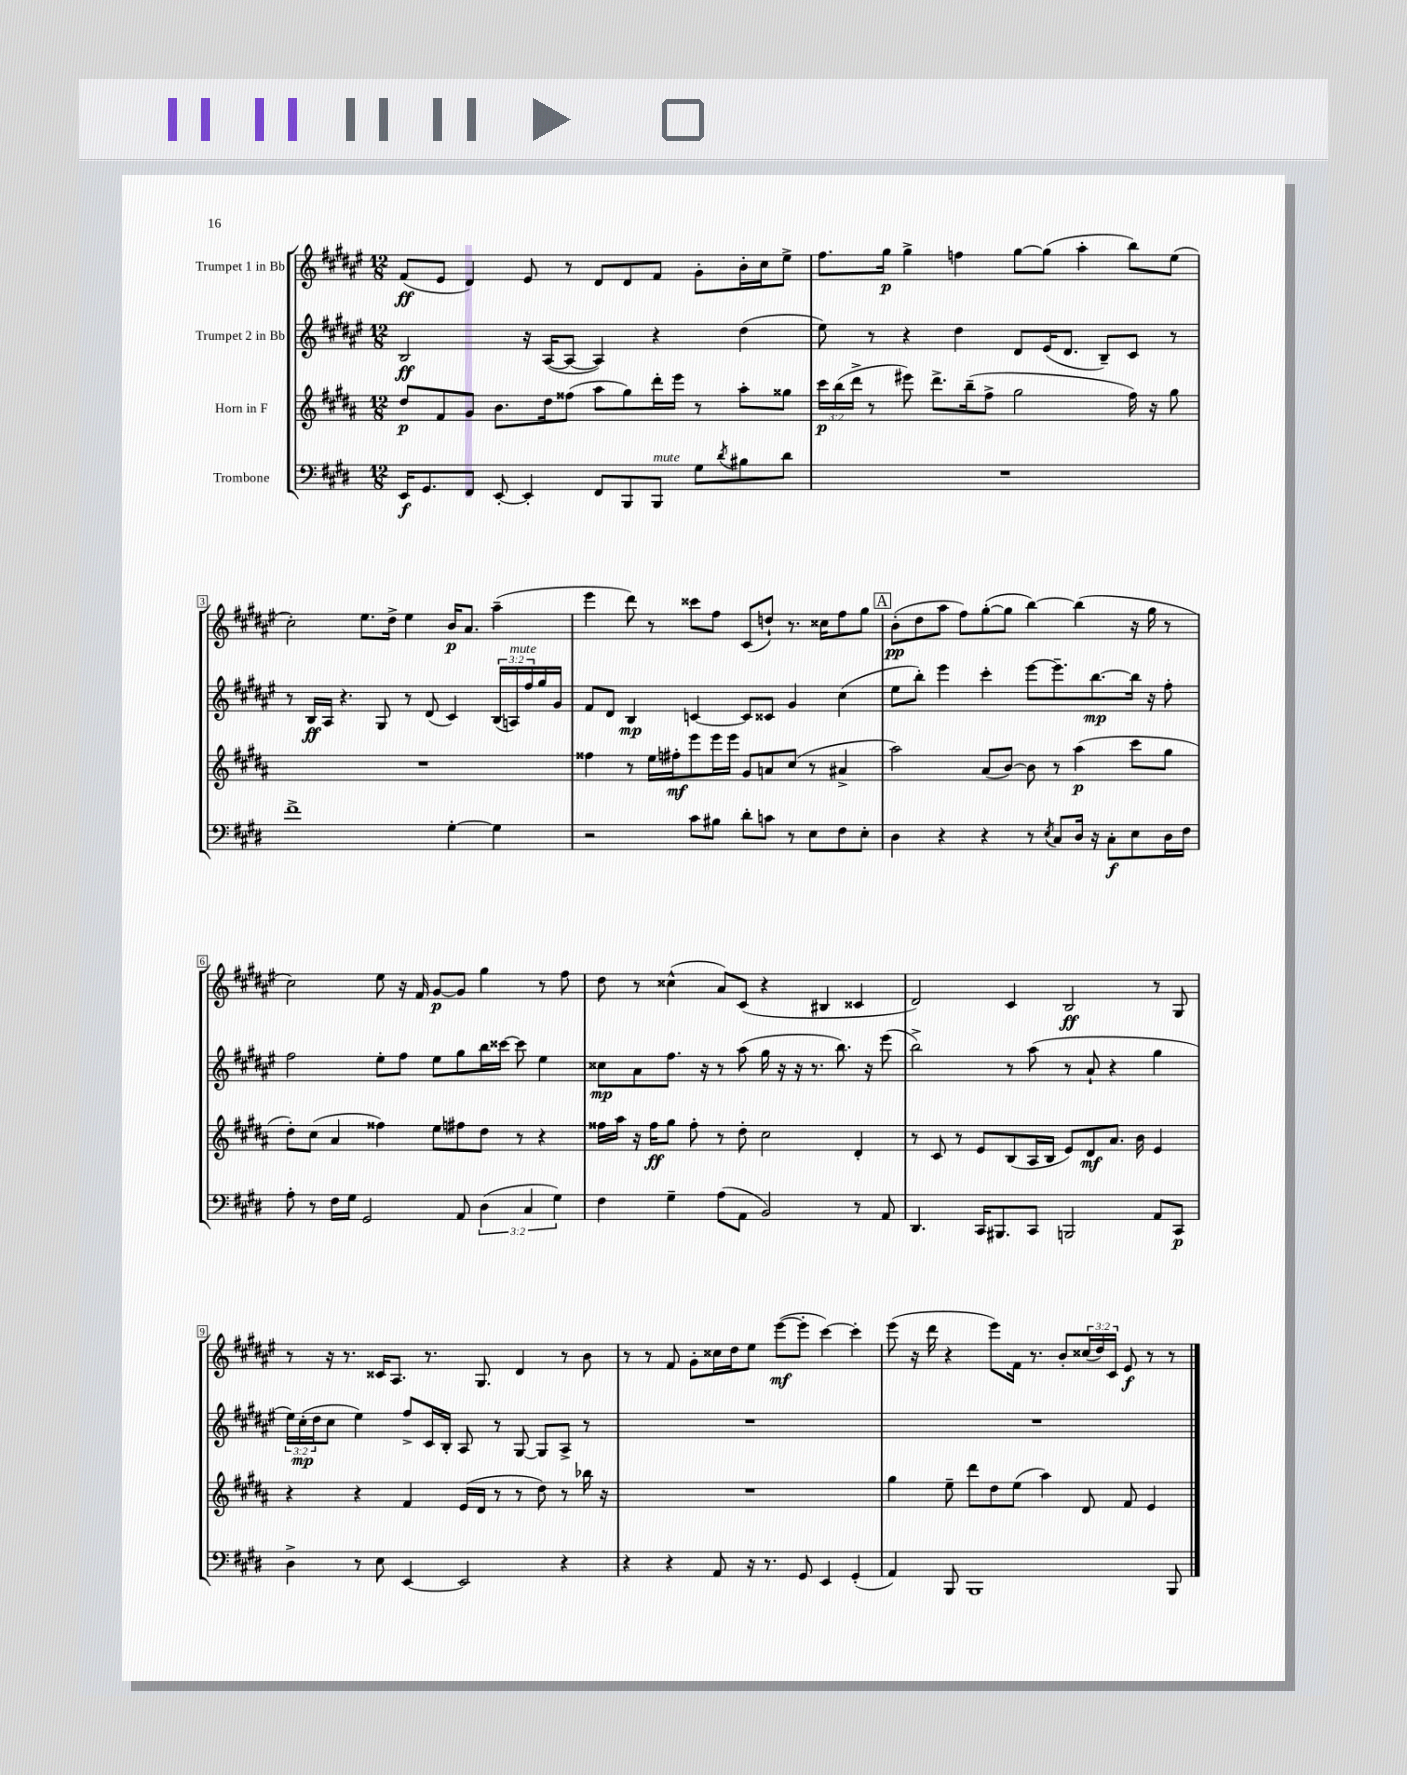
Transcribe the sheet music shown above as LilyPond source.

<<
\new StaffGroup <<
\new Staff = "s0" \with { instrumentName = "Trumpet 1 in Bb" } {
    \clef treble \key fis \major \numericTimeSignature \time 12/8 \override Staff.TupletNumber.text = #tuplet-number::calc-fraction-text
    fis'8\ff( eis'8 dis'4) eis'8 r8 dis'8 dis'8 fis'8 gis'8-. b'16-. cis''16 eis''8-> |
    fis''8. gis''16\p gis''4-> f''4 gis''8~ gis''8( ais''4-. b''8) eis''8( |
    cis''2-.) eis''8. dis''16-> eis''4 b'16\p ais'8. ais''4--( |
    eis'''4 dis'''8) r8 cisis'''8 fis''8 cis'8( d''8-!) r8. cisis''16 fis''8 gis''8 |
    \mark \markup { \box "A" } b'8-.\pp( dis''8 ais''8 fis''8) gis''8~-.( gis''8 b''4~) b''4( r16 gis''16 r8 |
    cis''2) eis''8 r16 fis'16 gis'8~\p gis'8 gis''4 r8 fis''8 |
    dis''8 r8 cisis''4-^( ais'8) cis'8( r4 bis4 cisis'4 |
    dis'2) cis'4 b2\ff r8 gis8 |
    r8 r16 r8. cisis'16 ais8. r8. gis8. dis'4 r8 b'8 |
    r8 r8 fis'8 gis'8-. cisis''16 dis''16 eis''8 eis'''8~\mf( eis'''8-. cis'''4~) cis'''4-. |
    eis'''8( r16 dis'''16 r4 eis'''8) fis'16 r8. b'8-. \tuplet 3/2 { cisis''16( dis''16) cis'16 } eis'8\f r8 r8 \bar "|." |
}
\new Staff = "s1" \with { instrumentName = "Trumpet 2 in Bb" } {
    \clef treble \key fis \major \numericTimeSignature \time 12/8 \override Staff.TupletNumber.text = #tuplet-number::calc-fraction-text
    b2\ff r16 ais16~( ais8~ ais4) r4 dis''4( |
    eis''8) r8 r4 dis''4 dis'8 eis'16( dis'8. b8--) cis'8 r8 |
    r8 b16\ff ais16 r4. gis8 r8 dis'8( cis'4) \tuplet 3/2 { b16( a16^\markup { \italic "mute" }) fis''16 } gis''16 gis'16 |
    fis'8 dis'8 b4\mp c'4~ c'8 cisis'8 gis'4 cis''4( |
    \mark \markup { \box "A" } eis''8 b''8-.) eis'''4 cis'''4-. eis'''8~ eis'''8.-- b''8.~\mp b''16 r16 fis''8-. |
    fis''2 eis''8-. fis''8 eis''8 gis''8 b''16 cisis'''16~ cisis'''8 eis''4 |
    cisis''8\mp ais'8 fis''8. r16 r8 ais''8( gis''16 r16 r16 r8. b''8.) r16 eis'''8( |
    b''2->) r8 ais''8( r8 ais'8-! r4 gis''4 |
    \tuplet 3/2 { eis''16) cis''16-.\mp( dis''16 } cis''8 eis''4) fis''8-> cis'16 b16-. ais8 r8 gis8~ gis8 ais8-> r8 |
    R1. |
    R1. \bar "|." |
}
\new Staff = "s2" \with { instrumentName = "Horn in F" } {
    \clef treble \key b \major \numericTimeSignature \time 12/8 \override Staff.TupletNumber.text = #tuplet-number::calc-fraction-text
    dis''8\p fis'8 gis'8 b'8. dis''16 fisis''8( ais''8 gis''8) dis'''16-. e'''16 r8 ais''8-. gisis''8 |
    \tuplet 3/2 { cis'''16\p b''16( dis'''16-> } r8 eis'''8) dis'''8.-> b''16--( fis''8-> gis''2 fis''16) r16 gis''8 |
    R1. |
    fisis''4 r8 e''16 fis''16-.\mf e'''8 e'''16 e'''16 gis'8 a'8 cis''8( r8 ais'4-> |
    \mark \markup { \box "A" } ais''2) ais'8( b'8~) b'8 r8 ais''4\p( cis'''8 gis''8 |
    dis''8-.) cis''8( ais'4 fisis''4) e''8 fis''8 dis''8 r8 r4 |
    fisis''16 ais''16 r16 fisis''16\ff gis''8 fisis''8-. r8 dis''8-. cis''2 dis'4-. |
    r8 cis'8 r8 e'8 b8( ais16 b16 e'8) dis'8\mf ais'8. b'16 e'4 |
    r4 r4 fis'4 e'16( dis'16 r8 r8 dis''8) r8 bes''16 r16 |
    R1. |
    gis''4 e''8-- dis'''8 dis''8 e''8( ais''4) dis'8 fis'8 e'4 \bar "|." |
}
\new Staff = "s3" \with { instrumentName = "Trombone" } {
    \clef bass \key e \major \numericTimeSignature \time 12/8 \override Staff.TupletNumber.text = #tuplet-number::calc-fraction-text
    e,16\f gis,8. fis,8 e,8~-. e,4-. fis,8 b,,8 b,,8^\markup { \italic "mute" } gis8 \acciaccatura { dis'8 } bis8 dis'8 |
    R1. |
    fis'1-> gis4~-. gis4 |
    r2 cis'8 bis8 dis'8-. c'8 r8 e8 fis8 e8-. |
    \mark \markup { \box "A" } dis4 r4 r4 r8 \acciaccatura { e8 } cis8 dis16 r16 cis8-.\f e8 dis16 fis16 |
    a8-. r8 fis16 gis16 gis,2 a,8 \tuplet 3/2 { dis4( cis4 gis4) } |
    fis4 gis4-- a8( a,8 b,2) r8 a,8 |
    dis,4. cis,16 bis,,8. cis,8 b,,2 a,8 cis,8\p |
    dis4-> r8 e8 e,4~ e,2 r4 |
    r4 r4 a,8 r16 r8. gis,8 e,4 gis,4-.( |
    a,4) b,,8 b,,1 b,,8 \bar "|." |
}
>>
>>
\layout { \context { \Score \override BarNumber.stencil = #(make-stencil-boxer 0.1 0.3 ly:text-interface::print) } }
